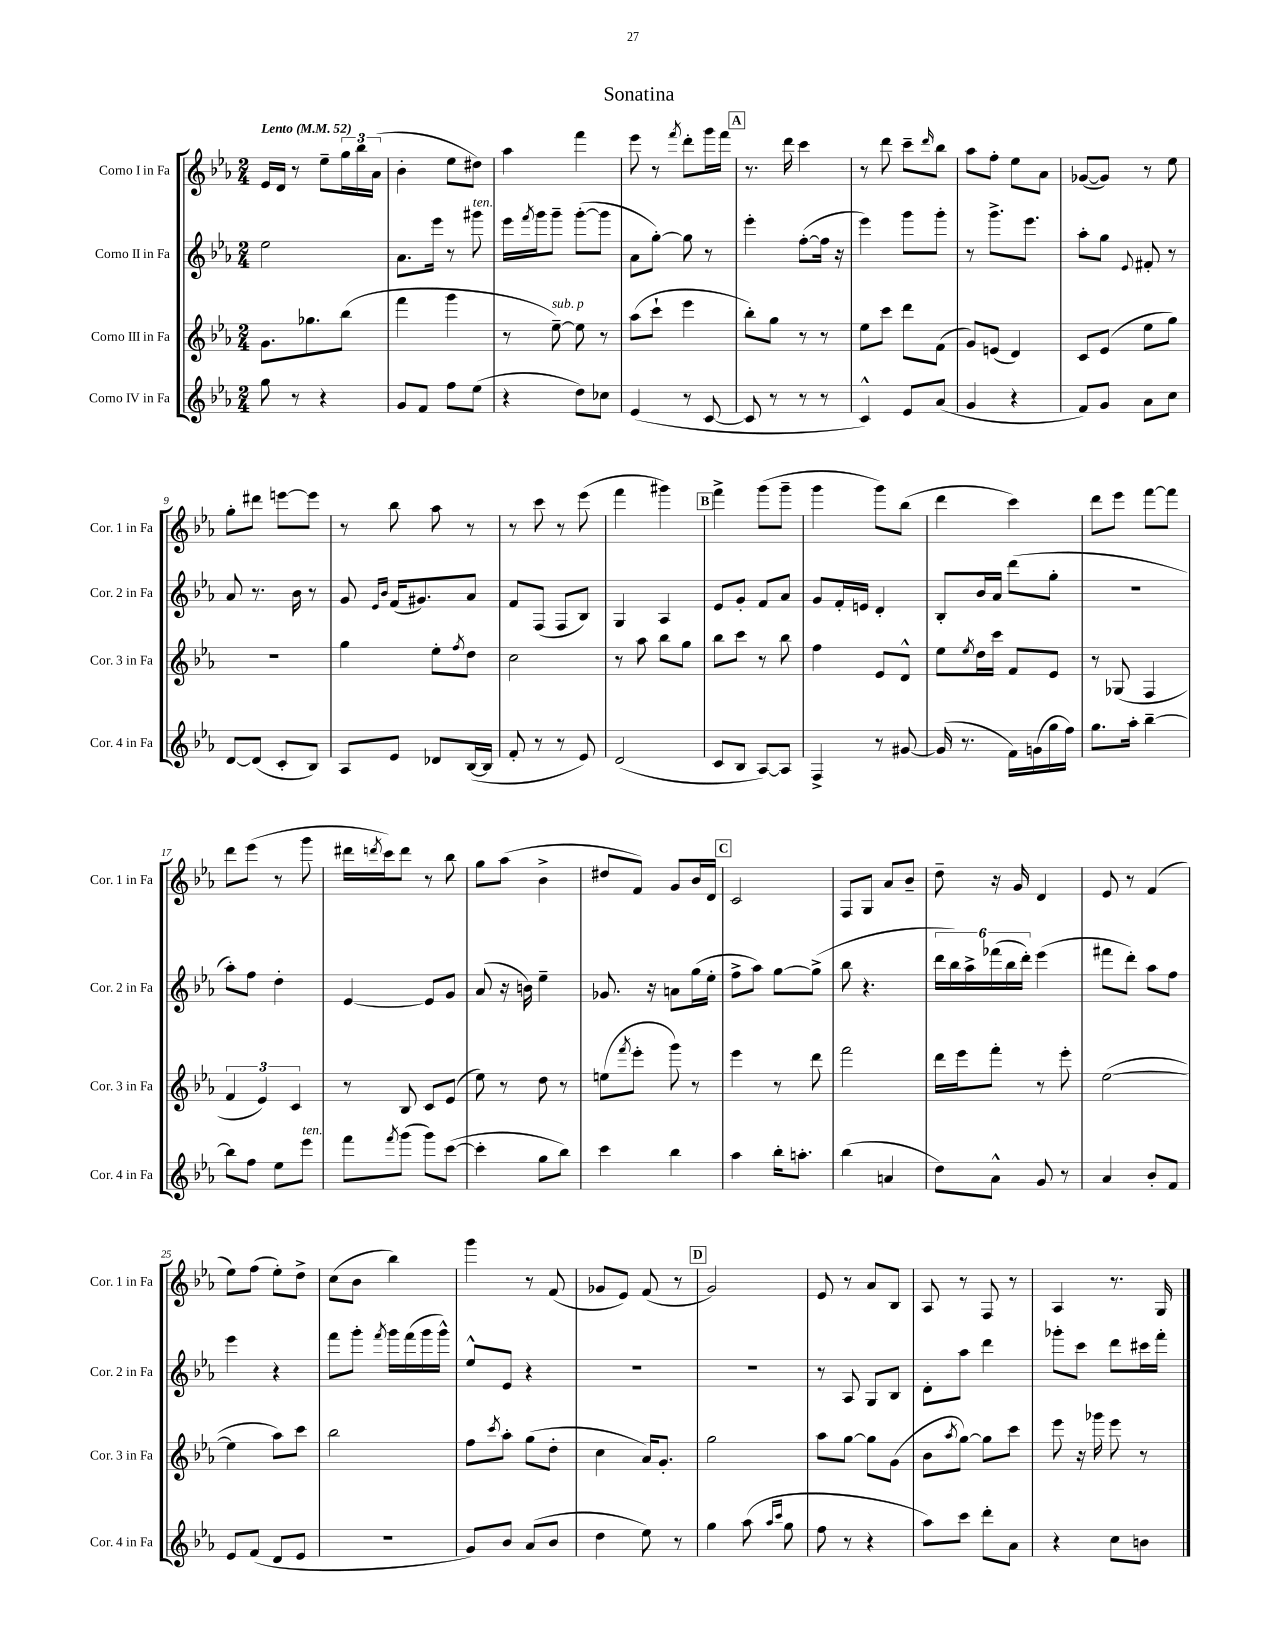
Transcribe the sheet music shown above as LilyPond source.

\header { title = "Sonatina" }
<<
\new StaffGroup <<
\new Staff = "s0" \with { instrumentName = "Corno I in Fa" shortInstrumentName = "Cor. 1 in Fa" } {
    \clef treble \key ees \major \numericTimeSignature \time 2/4 \tempo "Lento" 4 = 52
    ees'16 d'16 r8 ees''8-- \tuplet 3/2 { g''16 bes''16 aes'16( } |
    bes'4-. ees''8 dis''8) |
    aes''4 f'''4 |
    ees'''8 r8 \acciaccatura { f'''8 } d'''8-. g'''16 f'''16 |
    \mark \markup { \box "A" } r8. d'''16 c'''4 |
    r8 d'''8 c'''8-- \grace { d'''16 } bes''8 |
    aes''8 f''8-. ees''8 aes'8 |
    ges'8~( ges'8) r8 ees''8 |
    g''8-. dis'''8 e'''8~ e'''8 |
    r8 bes''8 aes''8 r8 |
    r8 c'''8 r8 ees'''8( |
    f'''4 gis'''4) |
    \mark \markup { \box "B" } f'''4-> g'''8( g'''8-- |
    g'''4 g'''8) bes''8( |
    d'''4 c'''4) |
    d'''8 ees'''8 f'''8~ f'''8 |
    d'''8 ees'''8( r8 g'''8 |
    dis'''16 \acciaccatura { d'''8 } c'''16) d'''8 r8 bes''8 |
    g''8 aes''8( bes'4-> |
    dis''8 f'8) g'8 bes'16 d'16 |
    \mark \markup { \box "C" } c'2 |
    f8 g8 aes'8 bes'8-- |
    d''8-- r16 g'16 d'4 |
    ees'8 r8 f'4( |
    ees''8) f''8( ees''8-.) d''8-> |
    c''8( bes'8 bes''4) |
    g'''4 r8 f'8( |
    ges'8 ees'8) f'8( r8 |
    \mark \markup { \box "D" } g'2) |
    ees'8 r8 aes'8 bes8 |
    aes8 r8 f8 r8 |
    aes4 r8. g16 \bar "|." |
}
\new Staff = "s1" \with { instrumentName = "Corno II in Fa" shortInstrumentName = "Cor. 2 in Fa" } {
    \clef treble \key ees \major \numericTimeSignature \time 2/4
    ees''2 |
    aes'8. ees'''16 r8 gis'''8^\markup { \italic "ten." } |
    ees'''16 \acciaccatura { f'''8 } g'''16 g'''8-- g'''8~-.( g'''8 |
    aes'8 g''8~-.) g''8 r8 |
    \mark \markup { \box "A" } ees'''4-. f''8~-.( f''16 r16 |
    ees'''4) g'''8 g'''8-. |
    r8 g'''8.-> ees'''8. |
    aes''8-. g''8 \appoggiatura { ees'8 } fis'8-. r8 |
    aes'8 r8. bes'16 r8 |
    g'8 \grace { ees'16 bes'16 } f'16( gis'8.) aes'8 |
    f'8 f8( f8 bes8) |
    g4 aes4 |
    \mark \markup { \box "B" } ees'8 g'8-. f'8 aes'8 |
    g'8 f'16-. e'16 d'4-. |
    bes8-. bes'16 aes'16 d'''8( g''8-. |
    r2 |
    aes''8-.) f''8 d''4-. |
    ees'4~ ees'8 g'8 |
    aes'8( r16 b'16) ees''4-- |
    ges'8. r16 a'8 g''16( ees''16-. |
    \mark \markup { \box "C" } f''8-> aes''8) g''8~ g''8->( |
    bes''8 r4. |
    \tuplet 6/4 { d'''16 bes''16) aes''16-> fes'''16( bes''16 d'''16-.) } ees'''4( |
    fis'''8 d'''8-.) aes''8 f''8 |
    ees'''4 r4 |
    f'''8 g'''8-. \acciaccatura { f'''8 } g'''16 f'''16( g'''16 g'''16-^) |
    ees''8-^ ees'8 r4 |
    r2 |
    \mark \markup { \box "D" } r2 |
    r8 aes8 g8 bes8 |
    d'8-. aes''8 d'''4 |
    ges'''8-. c'''8 d'''8 cis'''16 f'''16-. \bar "|." |
}
\new Staff = "s2" \with { instrumentName = "Corno III in Fa" shortInstrumentName = "Cor. 3 in Fa" } {
    \clef treble \key ees \major \numericTimeSignature \time 2/4
    g'8. ges''8. bes''8( |
    f'''4 g'''4 |
    r8 ees''8~--^\markup { \italic "sub. p" }) ees''8 r8 |
    aes''8( c'''8-! ees'''4 |
    \mark \markup { \box "A" } bes''8-.) g''8 r8 r8 |
    ees''8 c'''8 d'''8 f'8( |
    g'8) e'8( d'4) |
    c'8 ees'8( ees''8 g''8) |
    R2 |
    g''4 ees''8-. \acciaccatura { f''8 } d''8 |
    c''2 |
    r8 aes''8 bes''8 g''8 |
    \mark \markup { \box "B" } bes''8 c'''8 r8 bes''8 |
    f''4 ees'8 d'8-^ |
    ees''8 \acciaccatura { ees''8 } d''16 c'''16 f'8 ees'8 |
    r8 ges8( f4 |
    \tuplet 3/2 { f'4 ees'4) c'4 } |
    r8 bes8 c'8 ees'8( |
    ees''8) r8 d''8 r8 |
    e''8( \acciaccatura { f'''8 } ees'''8-. g'''8) r8 |
    \mark \markup { \box "C" } ees'''4 r8 d'''8 |
    f'''2 |
    d'''16 ees'''16 f'''8-. r8 ees'''8-. |
    ees''2~( |
    ees''4 aes''8) c'''8 |
    bes''2 |
    f''8 \acciaccatura { c'''8 } aes''8-. g''8( d''8-. |
    c''4 aes'16) g'8.-. |
    \mark \markup { \box "D" } g''2 |
    aes''8 g''8~ g''8 g'8( |
    bes'8 \acciaccatura { aes''8 } g''8~) g''8 c'''8 |
    ees'''8 r16 ges'''16 ees'''8 r8 \bar "|." |
}
\new Staff = "s3" \with { instrumentName = "Corno IV in Fa" shortInstrumentName = "Cor. 4 in Fa" } {
    \clef treble \key ees \major \numericTimeSignature \time 2/4
    g''8 r8 r4 |
    g'8 f'8 f''8 ees''8( |
    r4 d''8) ces''8 |
    ees'4( r8 c'8~ |
    \mark \markup { \box "A" } c'8 r8 r8 r8 |
    c'4-^) ees'8 aes'8( |
    g'4 r4 |
    f'8) g'8 aes'8 c''8 |
    d'8~ d'8( c'8-. bes8) |
    aes8 ees'8 des'8 bes16~( bes16 |
    f'8-. r8 r8 ees'8) |
    d'2( |
    \mark \markup { \box "B" } c'8 bes8 aes8~) aes8 |
    f4-> r8 gis'8~ |
    gis'16( r8. f'16) g'16( g''16 f''16) |
    g''8. aes''16-. bes''4~-- |
    bes''8 f''8 ees''8 ees'''8^\markup { \italic "ten." } |
    f'''8 \acciaccatura { f'''8 } g'''8( g'''8) c'''8~( |
    c'''4-. g''8 bes''8) |
    c'''4 bes''4 |
    \mark \markup { \box "C" } aes''4 bes''16-. a''8.-. |
    bes''4( a'4 |
    d''8) aes'8-^ g'8 r8 |
    aes'4 bes'8-. f'8 |
    ees'8 f'8( d'8 ees'8 |
    R2 |
    g'8) bes'8 aes'8( bes'8 |
    d''4 ees''8) r8 |
    \mark \markup { \box "D" } g''4 aes''8( \grace { aes''16 c'''16 } g''8 |
    f''8 r8 r4 |
    aes''8) c'''8 d'''8-. aes'8 |
    r4 c''8 b'8 \bar "|." |
}
>>
>>
